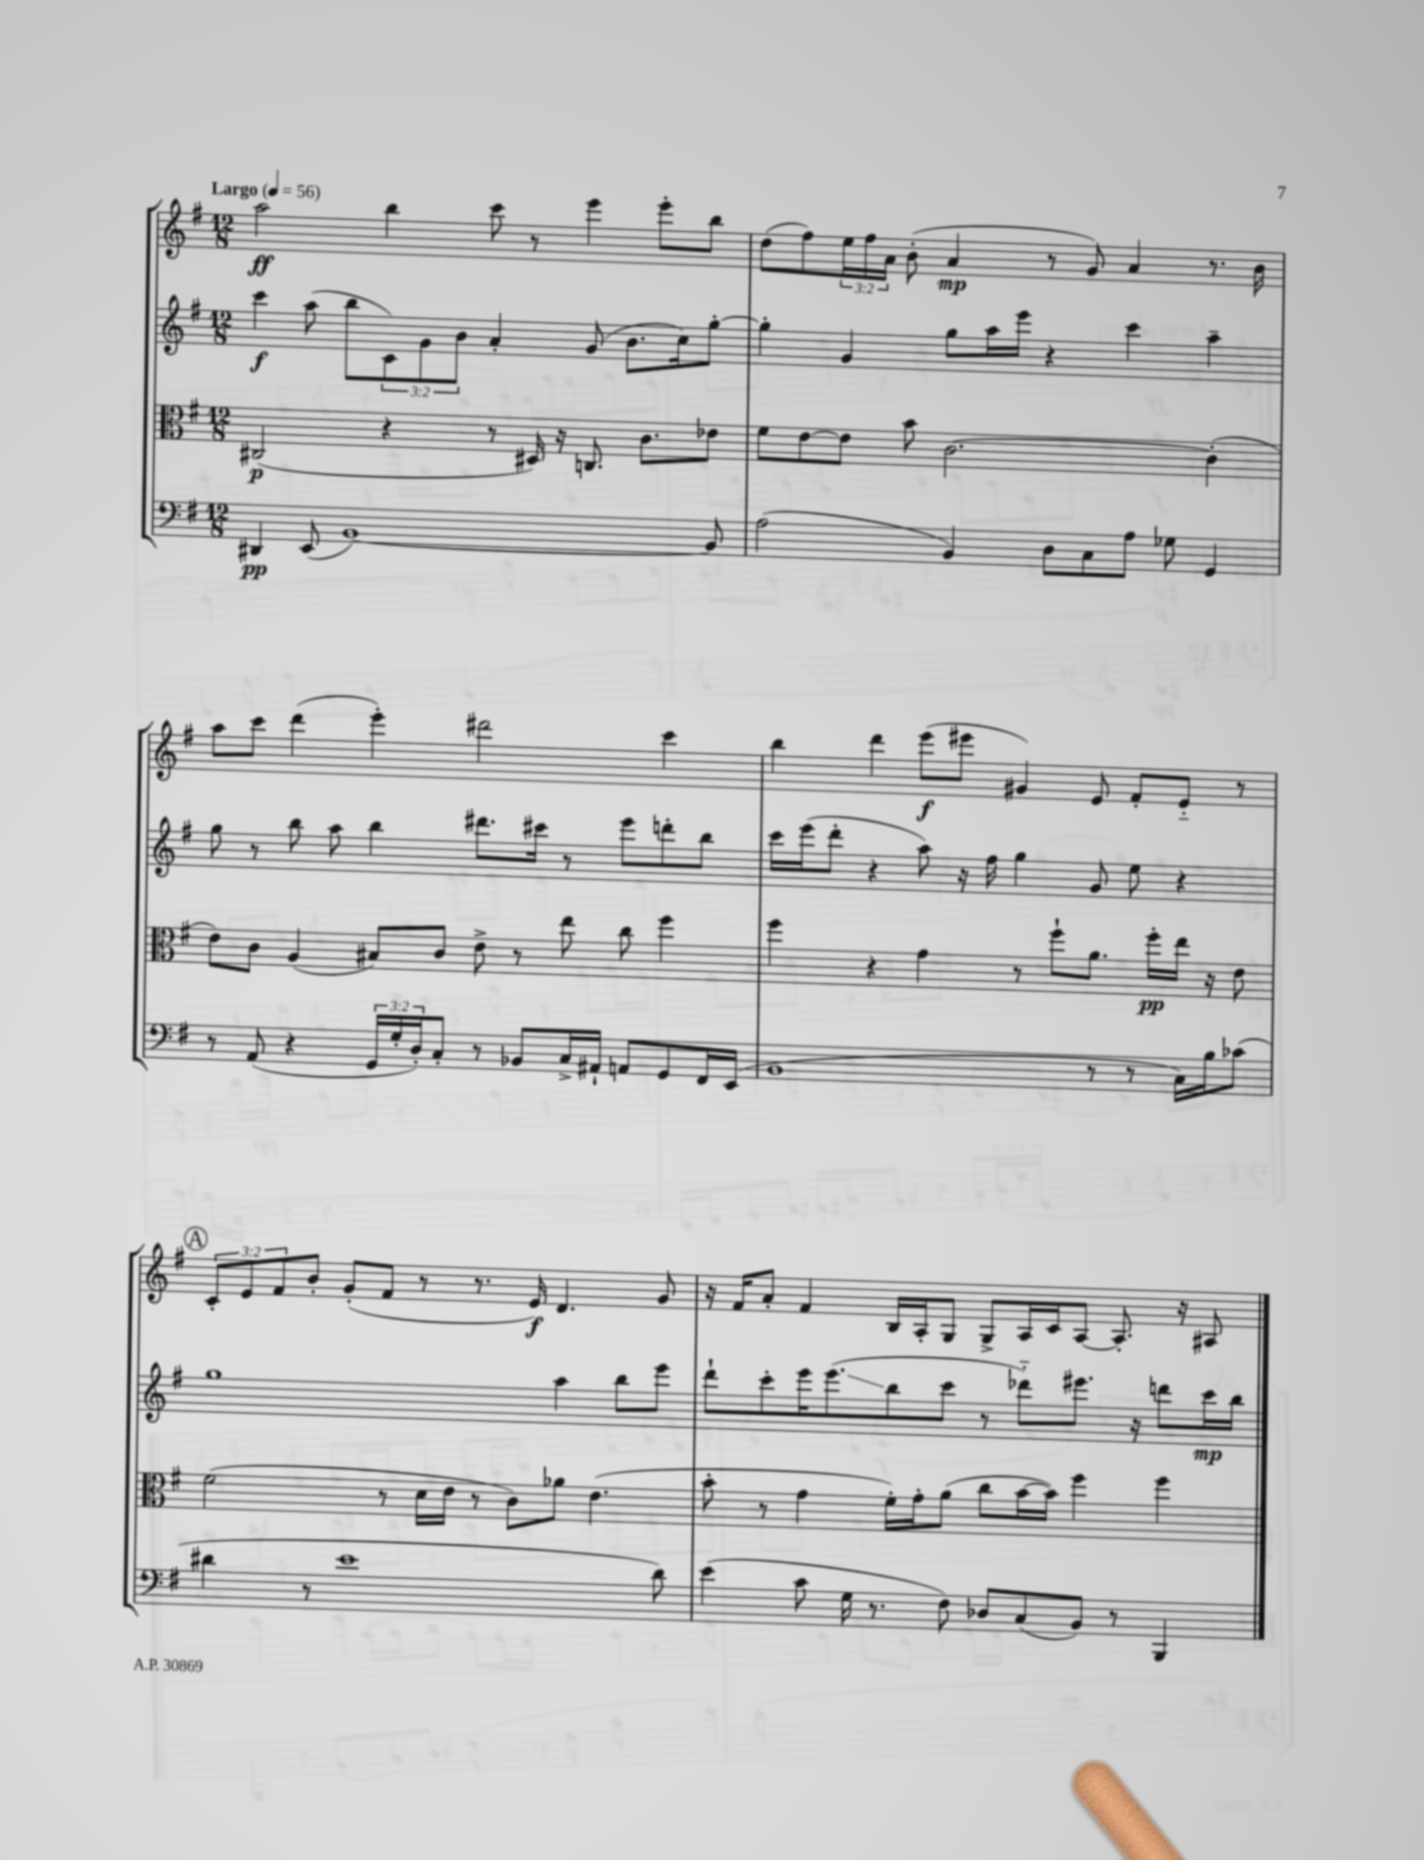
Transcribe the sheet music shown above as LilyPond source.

<<
\new StaffGroup <<
\new Staff = "s0" {
    \clef treble \key g \major \numericTimeSignature \time 12/8 \override Staff.TupletNumber.text = #tuplet-number::calc-fraction-text \tempo "Largo" 4 = 56
    a''2\ff b''4 c'''8 r8 e'''4 e'''8-. b''8 |
    d''8( fis''8) \tuplet 3/2 { e''16 fis''16 a'16 } b'8-.( a'4\mp r8 g'8) a'4 r8. b'16 |
    a''8 c'''8 d'''4( e'''4-.) dis'''2 c'''4 |
    b''4 d'''4 e'''8\f( eis'''8 gis'4) e'8 fis'8-. e'8-_ r8 |
    \mark \markup { \circle "A" } \tuplet 3/2 { c'8-. e'8 fis'8 } b'8-. g'8-.( fis'8 r8 r8. e'16\f) d'4. g'8 |
    r16 fis'16 a'8-. fis'4 b16 a16-. g8 g8-> a16 c'16 a8~ a8.-. r16 ais8 \bar "|." |
}
\new Staff = "s1" {
    \clef treble \key g \major \numericTimeSignature \time 12/8 \override Staff.TupletNumber.text = #tuplet-number::calc-fraction-text
    c'''4\f a''8( b''8 \tuplet 3/2 { c'8) g'8 b'8 } a'4-. g'8( b'8. c''16) g''8~-. |
    g''4-. g'4 g''8 a''16 e'''16 r4 c'''4 a''4-- |
    g''8 r8 b''8 a''8 b''4 dis'''8. cis'''16 r8 e'''8 d'''8-. b''8 |
    c'''16 e'''16( d'''8-. r4 a''8) r16 fis''16 g''4 g'8 e''8 r4 |
    \mark \markup { \circle "A" } g''1 a''4 b''8 e'''8 |
    d'''8-! c'''8-. e'''16 e'''8.\glissando( b''8 c'''8 r8 des'''8-_) eis'''8. r16 d'''8 c'''16\mp b''16 \bar "|." |
}
\new Staff = "s2" {
    \clef alto \key g \major \numericTimeSignature \time 12/8
    cis2\p( r4 r8 dis16) r16 c8. c'8. ees'8 |
    fis'8 e'8~ e'8 b'8 c'2.~ c'4-.( |
    e'8) c'8 a4( bis8) c'8 e'8-> r8 e''8 c''8 fis''4 |
    fis''4 r4 g'4 r8 fis''8-! a'8. fis''16-.\pp e''16 r16 e'8 |
    \mark \markup { \circle "A" } fis'2( r8 d'16 e'16 r8 c'8) aes'8 e'4.( |
    b'8-. r8 g'4 fis'16-.) g'16-. a'8( c''8 b'16~ b'16) fis''4 fis''4 \bar "|." |
}
\new Staff = "s3" {
    \clef bass \key g \major \numericTimeSignature \time 12/8 \override Staff.TupletNumber.text = #tuplet-number::calc-fraction-text
    dis,4\pp e,8( b,1~) b,8 |
    a2( b,4) d8 c8 a8 ges8 g,4 |
    r8 a,8( r4 \tuplet 3/2 { g,16 g16-. d16-.) } c8-. r8 bes,8 c16-> ais,16-! a,8 g,8 fis,16 e,16( |
    b,1 r8 r8 c16) b16 ces'8( |
    \mark \markup { \circle "A" } dis'4 r8 e'1 dis'8) |
    e'4( c'8 g16 r8. fis8) des8 c8( b,8) r8 b,,4 \bar "|." |
}
>>
>>
\layout { \context { \Score \remove "Bar_number_engraver" } }
